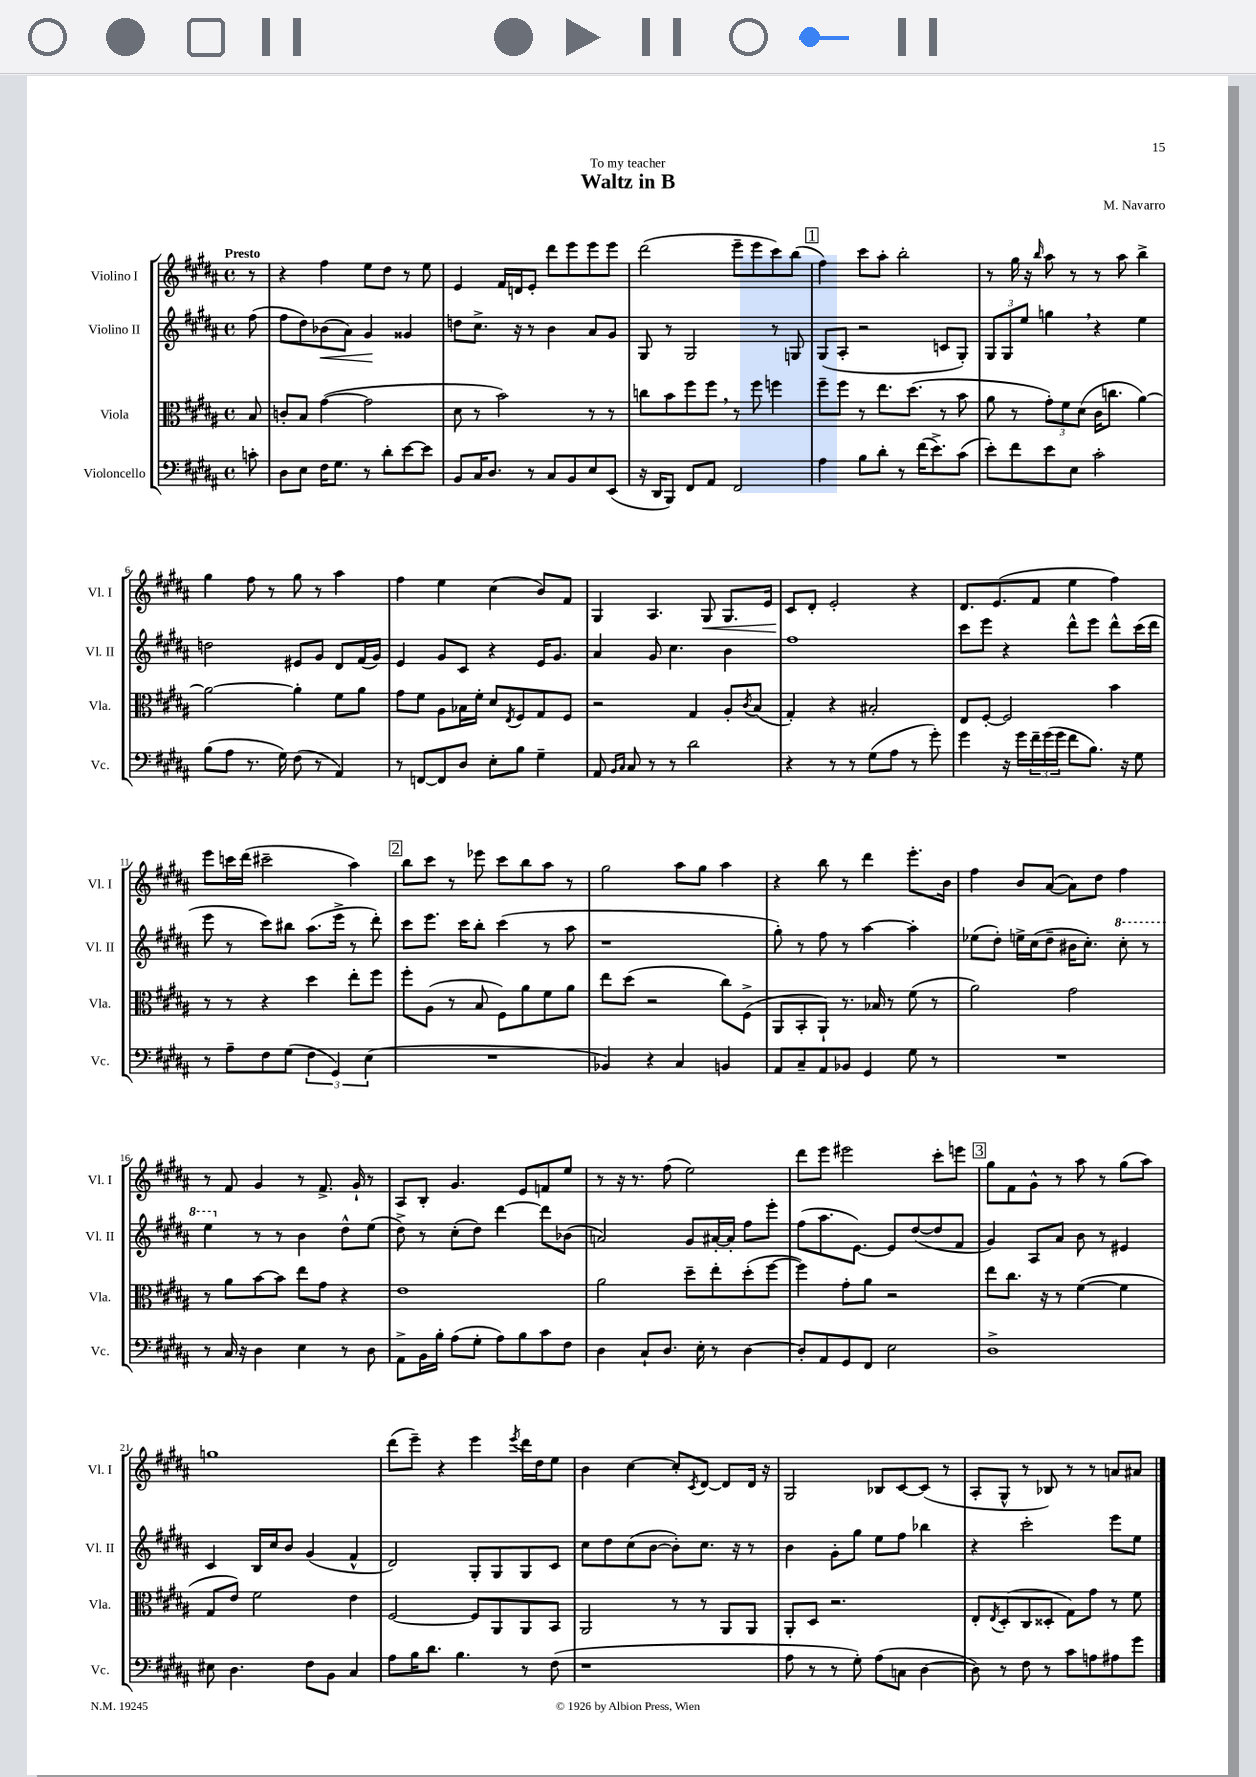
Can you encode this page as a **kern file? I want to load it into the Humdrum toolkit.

**kern	**kern	**kern	**kern
*staff4	*staff3	*staff2	*staff1
*clefF4	*clefC3	*clefG2	*clefG2
*k[f#c#g#d#a#]	*k[f#c#g#d#a#]	*k[f#c#g#d#a#]	*k[f#c#g#d#a#]
*M4/4	*M4/4	*M4/4	*M4/4
*met(c)	*met(c)	*met(c)	*met(c)
8c'	8B	(8ff#	8r
=	=	=	=
8D#	8c'	8ff#	4r
8E	8B	8dd#)	.
16F#	([4g#	(8b-	4ff#
8.G#	.	.	.
.	.	8a#)	.
8r	2g#]	4g#	8ee
8d#'	.	.	8dd#
[8e	.	4g##	8r
8e]	.	.	8ee
=	=	=	=
8BB	8d#	8dd	4e
16C#	8r	8.cc#^	.
8.D#	.	.	.
.	2b)	.	16f#
.	.	16r	16d
8r	.	8r	8e'
8C#	.	4b	8ddd#
8BB	.	.	8eee
8E	8r	8a#	8eee
(8EE	8r	8g#	8eee
=	=	=	=
16r	8cc	8G#	(2ddd#
16DD#	.	.	.
8BBB)	8b	8r	.
8FF#	8ff#	2G#	.
8AA#	8ff#	.	.
2FF#	8r	.	8eee~
.	8ff#	.	8eee
.	4ff	8r	8ccc#)
.	.	8G	(8bb
=	=	=	=
4A#	8ff#~	(8G#	4ff#)
.	8ff#	8A#'	.
8B	8r	2r	8ccc#
8d#'	8.ee	.	8aa#'
8r	.	.	2bb'
.	(8.dd#	.	.
(16f#	.	.	.
8.e^)	.	.	.
.	8r	8c	.
(8c#	8b	8G#')	.
=	=	=	=
8e')	8a#	12G#	8r
.	.	12G#	.
8f#	8r	.	16gg#
.	.	12ee	.
.	.	.	16r
.	.	.	16qqbb
8e	12g#')	4gg	8aa#
.	12f#	.	.
8E	.	.	8r
.	(12d#	.	.
2c#'	16c#	4r	8r
.	8.cc	.	.
.	.	.	8aa#
.	[4a#)	4ee	4bb^
=	=	=	=
(8B	2a#_	2dd	4gg#
8A#	.	.	.
8.r	.	.	8ff#
.	.	.	8r
16G#)	.	.	.
(8F#	4a#']	8e#	8gg#
8r	.	8g#	8r
4AA#)	8f#	8d#	4aa#
.	8a#	(16f#	.
.	.	16g#)	.
=	=	=	=
8r	8g#	4e	4ff#
[8FF	8f#	.	.
8FF]	8A#	8g#	4ee
8D#	16B-	8c#	.
.	16f#'	.	.
8E'	8d#	4r	(4cc#
.	8qE	.	.
8B	8F#	.	.
4G#~	8G#	16e	8b)
.	.	8.g#	.
.	8F#	.	8f#
=	=	=	=
8AA#	2r	4a#	4G#
16qqBB	.	.	.
16qqC#	.	.	.
8C#	.	.	.
8r	.	8g#	4.A#
8r	.	4.cc#	.
2d#	4G#	.	.
.	.	.	8G#
.	8A#'	4b	8.G#
.	8qc#	.	.
.	(8B	.	.
.	.	.	16e
=	=	=	=
4r	4G#')	1ff#	8c#
.	.	.	8d#'
8r	4r	.	2e'
8r	.	.	.
(8G#	2B#'	.	.
8A#	.	.	.
8r	.	.	4r
8g#')	.	.	.
=	=	=	=
4g#	8E	8ccc#	8.d#
.	[8F#'	8eee	.
.	.	.	(8.e
16r	2F#]	4r	.
16g#	.	.	.
24f#~	.	.	8f#
(24g#	.	.	.
24g#	.	.	.
8f#	.	8ddd#^^	4ee
8.B)	.	8eee	.
.	4b	8ddd#^^	4ff#)
16r	.	.	.
8G#	.	(16ccc#	.
.	.	16ddd#	.
=	=	=	=
8r	8r	8eee	8eee
8A#~	8r	8r	16ccc
.	.	.	(16ddd#
8F#	4r	8ccc#)	2ccc#~
(8G#	.	8bb#	.
6F#	4dd#	(8.aa#	.
6GG#)	.	.	.
.	.	16eee^	.
.	8ee'	8r	4aa#)
(6E	.	.	.
.	8ff#	8ddd#')	.
=	=	=	=
1r	8ff#'	8ccc#	8bb
.	(8A#	8.eee	8ccc#
.	8r	.	8r
.	.	16ccc#	.
.	8B	8bb'	8eee-
.	8F#)	(4ccc#	8ccc#
.	8a#	.	8bb
.	8f#	8r	8aa#
.	8a#	8aa#	8r
=	=	=	=
4BB-)	8ee	1r	2gg#
.	(8dd#	.	.
4r	2r	.	.
4C#	.	.	8aa#
.	.	.	8gg#
4BB	8cc#)	.	4aa#
.	(8F#^	.	.
=	=	=	=
8AA#	8AA#	8gg#')	4r
8C#~	8BB'	8r	.
8AA#	8AA#`)	8ff#	8bb
8BB-	8.r	8r	8r
4GG#	.	[4aa#	4ddd#
.	16B-	.	.
.	8r	.	.
8G#	(8f#	4aa#']	8.eee'
8r	8r	.	.
.	.	.	16b
=	=	=	=
1r	2a#)	(8ee-	4ff#
.	.	8dd#')	.
.	.	16ee^	8b
.	.	(16cc#	.
.	.	8dd#~	([8a#
.	2g#	16b#	8a#])
.	.	8.cc#')	.
.	.	.	8dd#
.	.	8ccc#'	4ff#
.	.	8r	.
=	=	=	=
8r	8r	4eee	8r
16C#	8a#	.	8f#
16r	.	.	.
4D#	[8b	8r	4g#
.	8b]	8r	.
4E	8ee	4b	8r
.	8g#	.	8.f#^
8r	4r	8dd#^^	.
.	.	.	16g#`
8D#	.	(8ee	8r
=	=	=	=
8AA#^	1e	8dd#^)	8A#
16BB	.	8r	8B'
16B'	.	.	.
(8A#	.	(8cc#'	4.g#
8G#'	.	8dd#)	.
8A#)	.	[4ddd#	.
8B	.	.	8e
8c#	.	8ddd#]	8f
8F#	.	(8b-	8ee
=	=	=	=
4D#	2a#	2a)	8r
.	.	.	16r
.	.	.	8.r
8C#`	.	.	.
8.D#	.	.	(8ff#
.	8dd#~	8g#	2ee)
16E'	.	.	.
8r	8ee'	[16a#'	.
.	.	16a#']	.
[4D#	(8dd#'	8ff#	.
.	[8ff#	8eee'	.
=	=	=	=
8D#']	4ff#])	(8ff#	8ddd#
8AA#	.	8.aa#	8eee
8GG#	8g#'	.	2eee#
.	.	[8.e)	.
8FF#	8a#	.	.
2E	2r	8e]	.
.	.	([8dd#	.
.	.	8dd#]	8ccc#'
.	.	8f#	8eee
=	=	=	=
1D#^	8ee	4g#)	8gg#
.	8.cc#	.	8f#
.	.	8A#	8g#^^
.	16r	.	.
.	8r	8a#	8r
.	([4f#	8b	8aa#
.	.	8r	8r
.	4f#]	4e#	(8gg#
.	.	.	8aa#)
=	=	=	=
8E#	8G#	4c#	1gg
4.D#	8e)	.	.
.	2f#	16B	.
.	.	16cc#	.
.	.	8b	.
8F#	.	(4g#	.
8BB	.	.	.
4C#	4e	4f#^^	.
=	=	=	=
8A#	[2F#	2d#)	(8ddd#
16B	.	.	8eee~)
8.d#	.	.	.
.	.	.	4r
4.B	.	.	.
.	8F#]	8G#'	4eee
.	8AA#	8G#	.
.	.	.	8qeee
8r	8AA#	8G#	16ddd#
.	.	.	16dd#
(8F#	8BB	8c#	8ee
=	=	=	=
1r	2AA#	8cc#	4b
.	.	8dd#	.
.	.	(8cc#	[4cc#
.	.	[8b	.
.	8r	8b'])	8cc#']
.	.	.	8qc#
.	8r	8.cc#	[8d#
.	8AA#	.	8d#]
.	.	16r	.
.	8AA#	8r	16d#
.	.	.	16r
=	=	=	=
8A#	8AA#'	4b	2G#
8r	8D#	.	.
8r	2.r	8g#'	.
8G#')	.	8gg#	.
(8A#	.	8ee	8B-
8C	.	8ff#	[8c#
[4D#	.	4bb-	(8c#]
.	.	.	8r
=	=	=	=
8D#])	8E'	4r	8A#'
.	8qE	.	.
8r	(8D#'	.	8G#^^
8F#	8C#	2ccc#'	8r
8r	8D##'	.	8B-)
8c#	8G#)	.	8r
8A	8g#	.	8r
8A#	8r	8eee	8a
8g#	8f#	8ee	8a#
==	==	==	==
*-	*-	*-	*-
